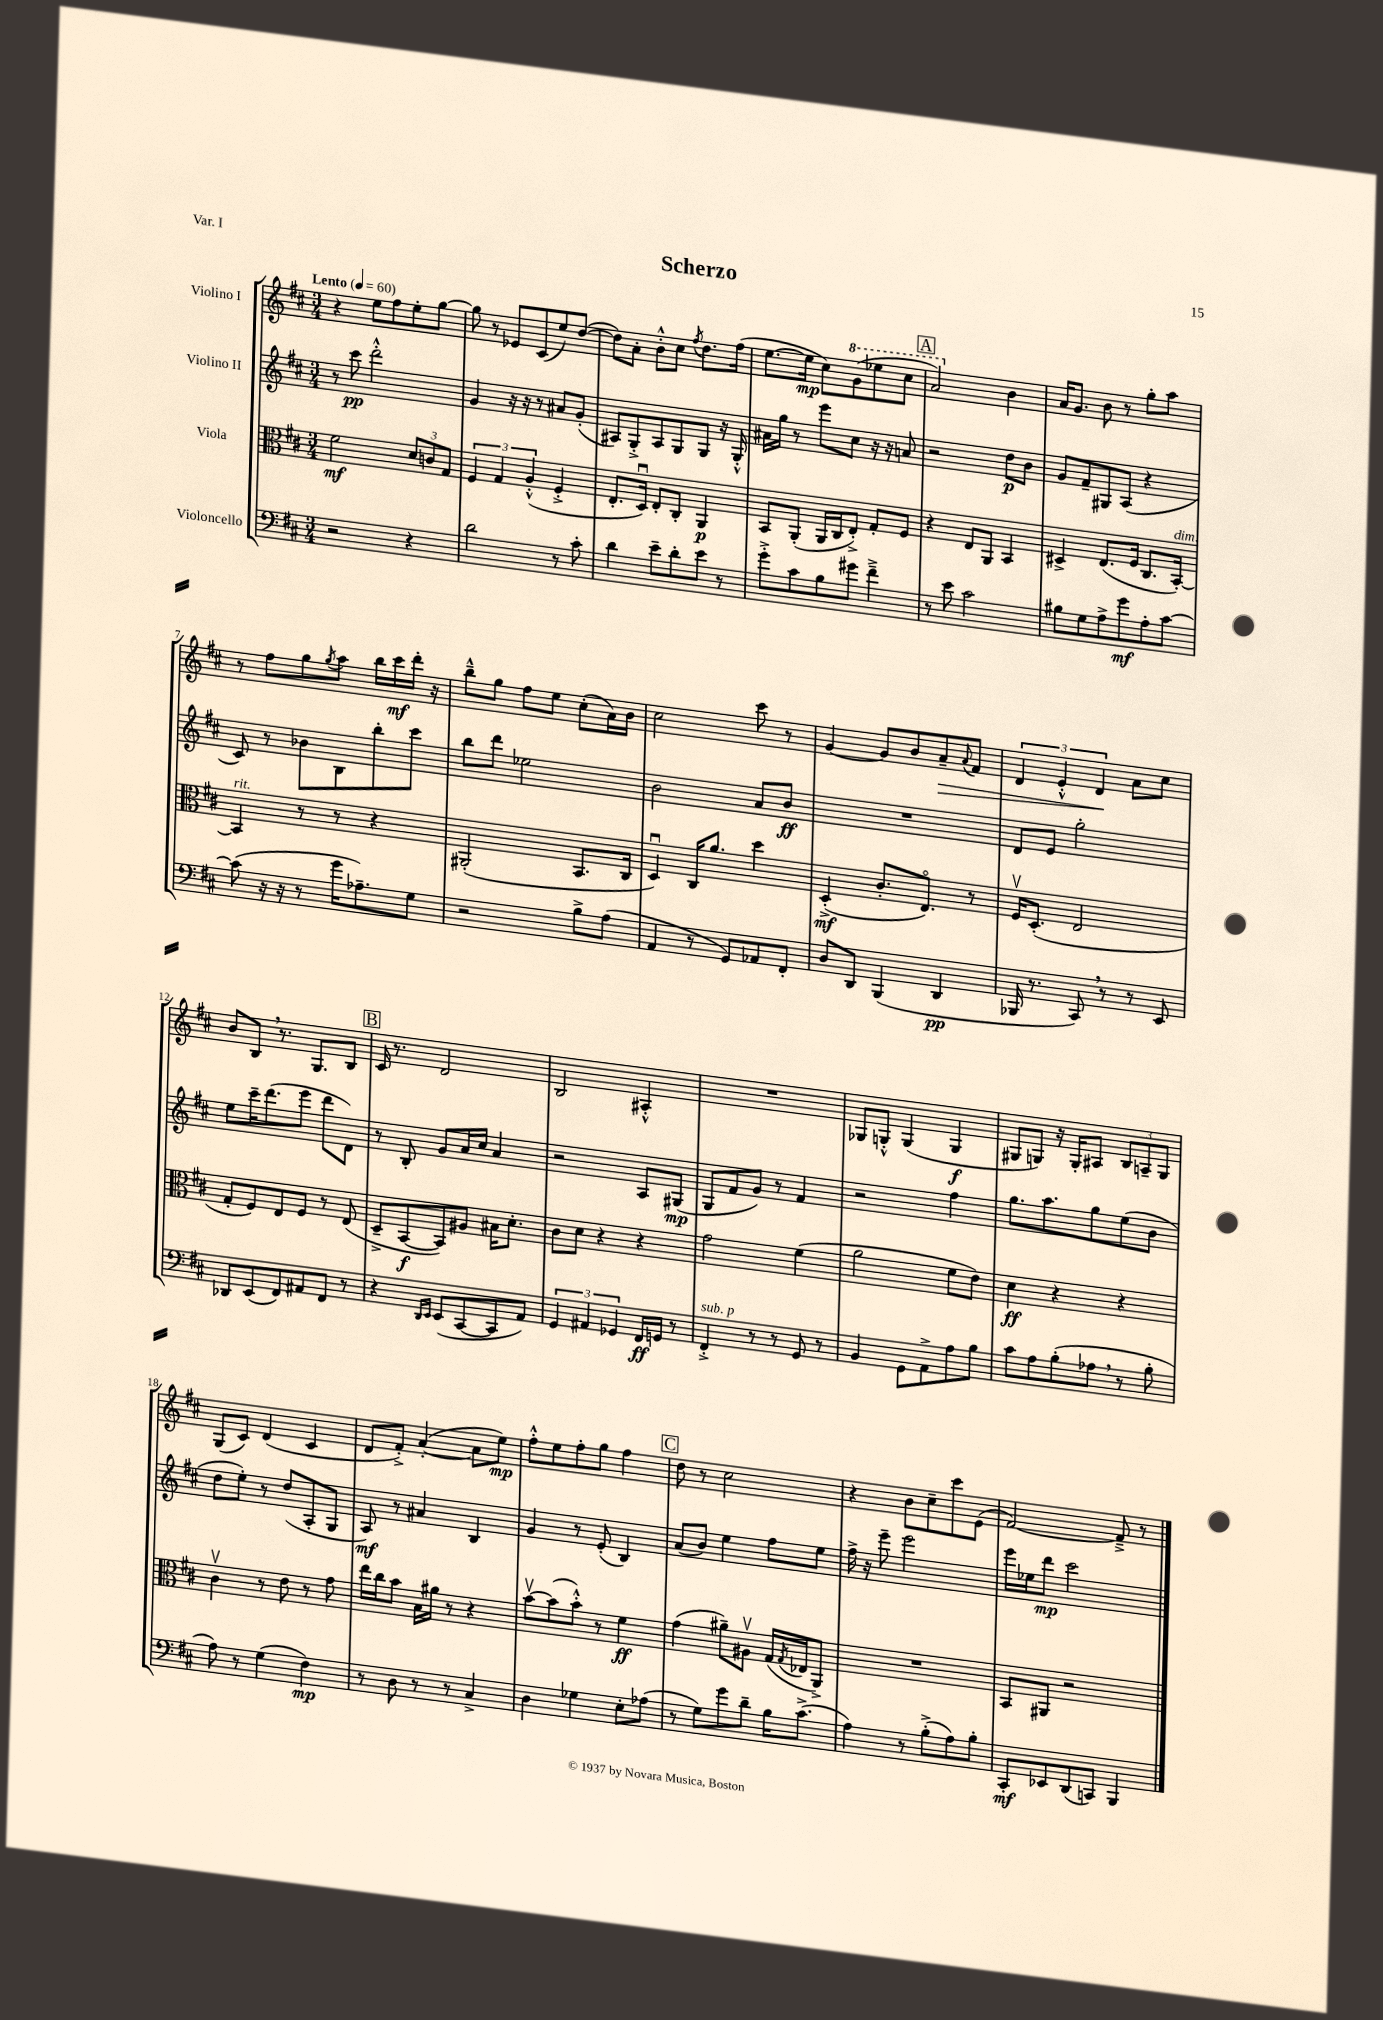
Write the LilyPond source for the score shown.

\header { title = "Scherzo" piece = "Var. I" }
<<
\new StaffGroup <<
\new Staff = "s0" \with { instrumentName = "Violino I" } {
    \clef treble \key d \major \numericTimeSignature \time 3/4 \tempo "Lento" 4 = 60
    r4 e''8 fis''8 e''8-. g''8~ |
    g''8 r8 ees'8 cis'8( e''8) d''8~( |
    d''8) a'8-. b'8-.-^ cis''8 \acciaccatura { fis''8 } d''8. fis''16( |
    e''8.~ e''16\mp cis''8) \ottava #1 g''8( ees'''8 cis'''8 |
    \mark \markup { \box "A" } a''2) \ottava #0 b'4 |
    a'16 g'8. b'8 r8 g''8-. a''8 |
    r8 fis''8 g''8 \acciaccatura { g''8 } a''8 b''16 cis'''16\mf d'''16-. r16 |
    b''8---^ g''8 fis''8 e''8 cis''8-.( a'16) b'16 |
    cis''2 cis'''8 r8 |
    g'4~ g'8 b'8 a'8--\> \appoggiatura { a'8 } fis'8 |
    \tuplet 3/2 { d'4 e'4-.-^ d'4\! } a'8 cis''8 |
    b'8 b8 \breathe r8. g8. b8 |
    \mark \markup { \box "B" } cis'16 r8. d'2 |
    b2 ais4-.-^ |
    R2. |
    ges8 g8-.-^ g4( g4\f |
    gis8 g8) r16 g16-. ais8 \tuplet 3/2 { b8 a8-- g8 } |
    g8( cis'8) d'4( cis'4 |
    d'8 fis'8-.->) a'4~-.( a'8 e''8\mp) |
    fis''8-.-^ e''8 fis''8-. g''8 fis''4 |
    \mark \markup { \box "C" } d''8 r8 cis''2 |
    r4 b'8 cis''8-- cis'''8 e'8( |
    fis'2~) fis'8---> r8 \bar "|." |
}
\new Staff = "s1" \with { instrumentName = "Violino II" } {
    \clef treble \key d \major \numericTimeSignature \time 3/4
    r8 cis'''8\pp d'''2-.-^ |
    g'4 r16 r16 r8 ais'8 g'8-.( |
    ais8) g8-.-> ais8 g8 g8 r16 g16-.-^ |
    ais'16 g''16 r8 e'''8 cis''8 r16 r16 a'8 |
    \mark \markup { \box "A" } r2 d''8\p b'8 |
    g'8 fis'8-- gis8 a8( r4 |
    cis'8) r8 bes'8 b8 b''8-. cis'''8 |
    b''8 d'''8 ees''2 |
    b'2 a'8 b'8\ff |
    R2. |
    d'8 e'8 g''2-. |
    e''8 cis'''16-- d'''8.( e'''8 d'''8 d'8) |
    \mark \markup { \box "B" } r8 b8-. g'8 a'16 cis''16 a'4 |
    r2 a8 gis8\mp( |
    g8 fis'8 g'8) r8 fis'4 |
    r2 fis''4 |
    g''8. a''8. g''8 e''8( b'8 |
    d''8 e''8-.) r8 d''8( a8-. g8 |
    a8\mf) r8 ais'4 b4 |
    g'4 r8 e'8-.( b4) |
    \mark \markup { \box "C" } a'8( b'8) e''4 fis''8 e''8 |
    fis''16-> r16 e'''8-- e'''2 |
    e'''16 ees''16 d'''8\mp cis'''2 \bar "|." |
}
\new Staff = "s2" \with { instrumentName = "Viola" } {
    \clef alto \key d \major \numericTimeSignature \time 3/4
    fis'2\mf \tuplet 3/2 { d'8 c'8 g8 } |
    \tuplet 3/2 { fis4 g4 a4-.-^( } fis4-.-> |
    e8.-. d16\downbow) e8-. cis8-. a,4\p |
    b,8 a,8-.( a,16 cis16 e8-.->) g8-. fis8 |
    \mark \markup { \box "A" } r4 e8 a,8 b,4 |
    dis4-> e8.( fis16 cis8. b,16~-.^\markup { \italic "dim." }) |
    b,4^\markup { \italic "rit." } r8 r8 r4 |
    ais,2-.( b,8. cis16 |
    d4\downbow) cis16 a'8. d''4 |
    d4-.->\mf( cis'8.-. e8.\flageolet) r8 |
    fis16\upbow d8.-.( e2 |
    g8-. fis8) e8 fis8 r8 e8( |
    \mark \markup { \box "B" } d8---> b,8~\f b,8) ais8 bis16 d'8.-. |
    cis'8 d'8 r4 r4 |
    g'2 fis'4( |
    a'2 fis'8 e'8) |
    d'4\ff r4 r4 |
    cis'4\upbow r8 e'8 r8 g'8 |
    e''16 cis''16 b'8 b16 ais'16 r8 r4 |
    b'8~\upbow b'8( b'8-.-^) r8 fis'4\ff |
    \mark \markup { \box "C" } g'4( ais'8--) ais8\upbow g16( \acciaccatura { g8 } ees16 a,8->) |
    R2. |
    b,8 ais,8 r2 \bar "|." |
}
\new Staff = "s3" \with { instrumentName = "Violoncello" } {
    \clef bass \key d \major \numericTimeSignature \time 3/4
    r2 r4 |
    d'2 r8 cis'8-. |
    d'4 e'8-- d'8-. e'8 r8 |
    g'8-.-> cis'8 b8 gis'8 fis'4---> |
    \mark \markup { \box "A" } r8 e'8 cis'2 |
    bis8 g8 a8-> g'8\mf a8-. cis'8~ |
    cis'8( r16 r16 r8 g'16 aes8.--) g8 |
    r2 b8-> a8( |
    a,4 r8 g,8) aes,8 fis,8-. |
    d8 d,8 b,,4( d,4\pp |
    bes,,16 r8. cis,8) \breathe r8 r8 e,8 |
    des,8 e,8( fis,8) ais,8 fis,8 r8 |
    \mark \markup { \box "B" } r4 \grace { d,16 e,16 } e,8( cis,8~ cis,8 a,8) |
    \tuplet 3/2 { g,4 ais,4 ges,4 } fis,16\ff g,16 r8 |
    fis,4-.->^\markup { \italic "sub. p" } r8 r8 g,8 r8 |
    b,4 g,8 a,8-> a8 b8 |
    cis'8 a8 b8-.( aes8 \breathe r8 b8-. |
    a8) r8 g4( fis4\mp) |
    r8 d8 r8 r8 cis4-> |
    d4 ges4 e8-. aes8( |
    \mark \markup { \box "C" } r8 g8) g'8 d'8-- b16 cis'8.->( |
    a4) r8 b8-.->( a8) b8-. |
    cis,8-.\mf ees,8 d,8( c,8) b,,4 \bar "|." |
}
>>
>>
